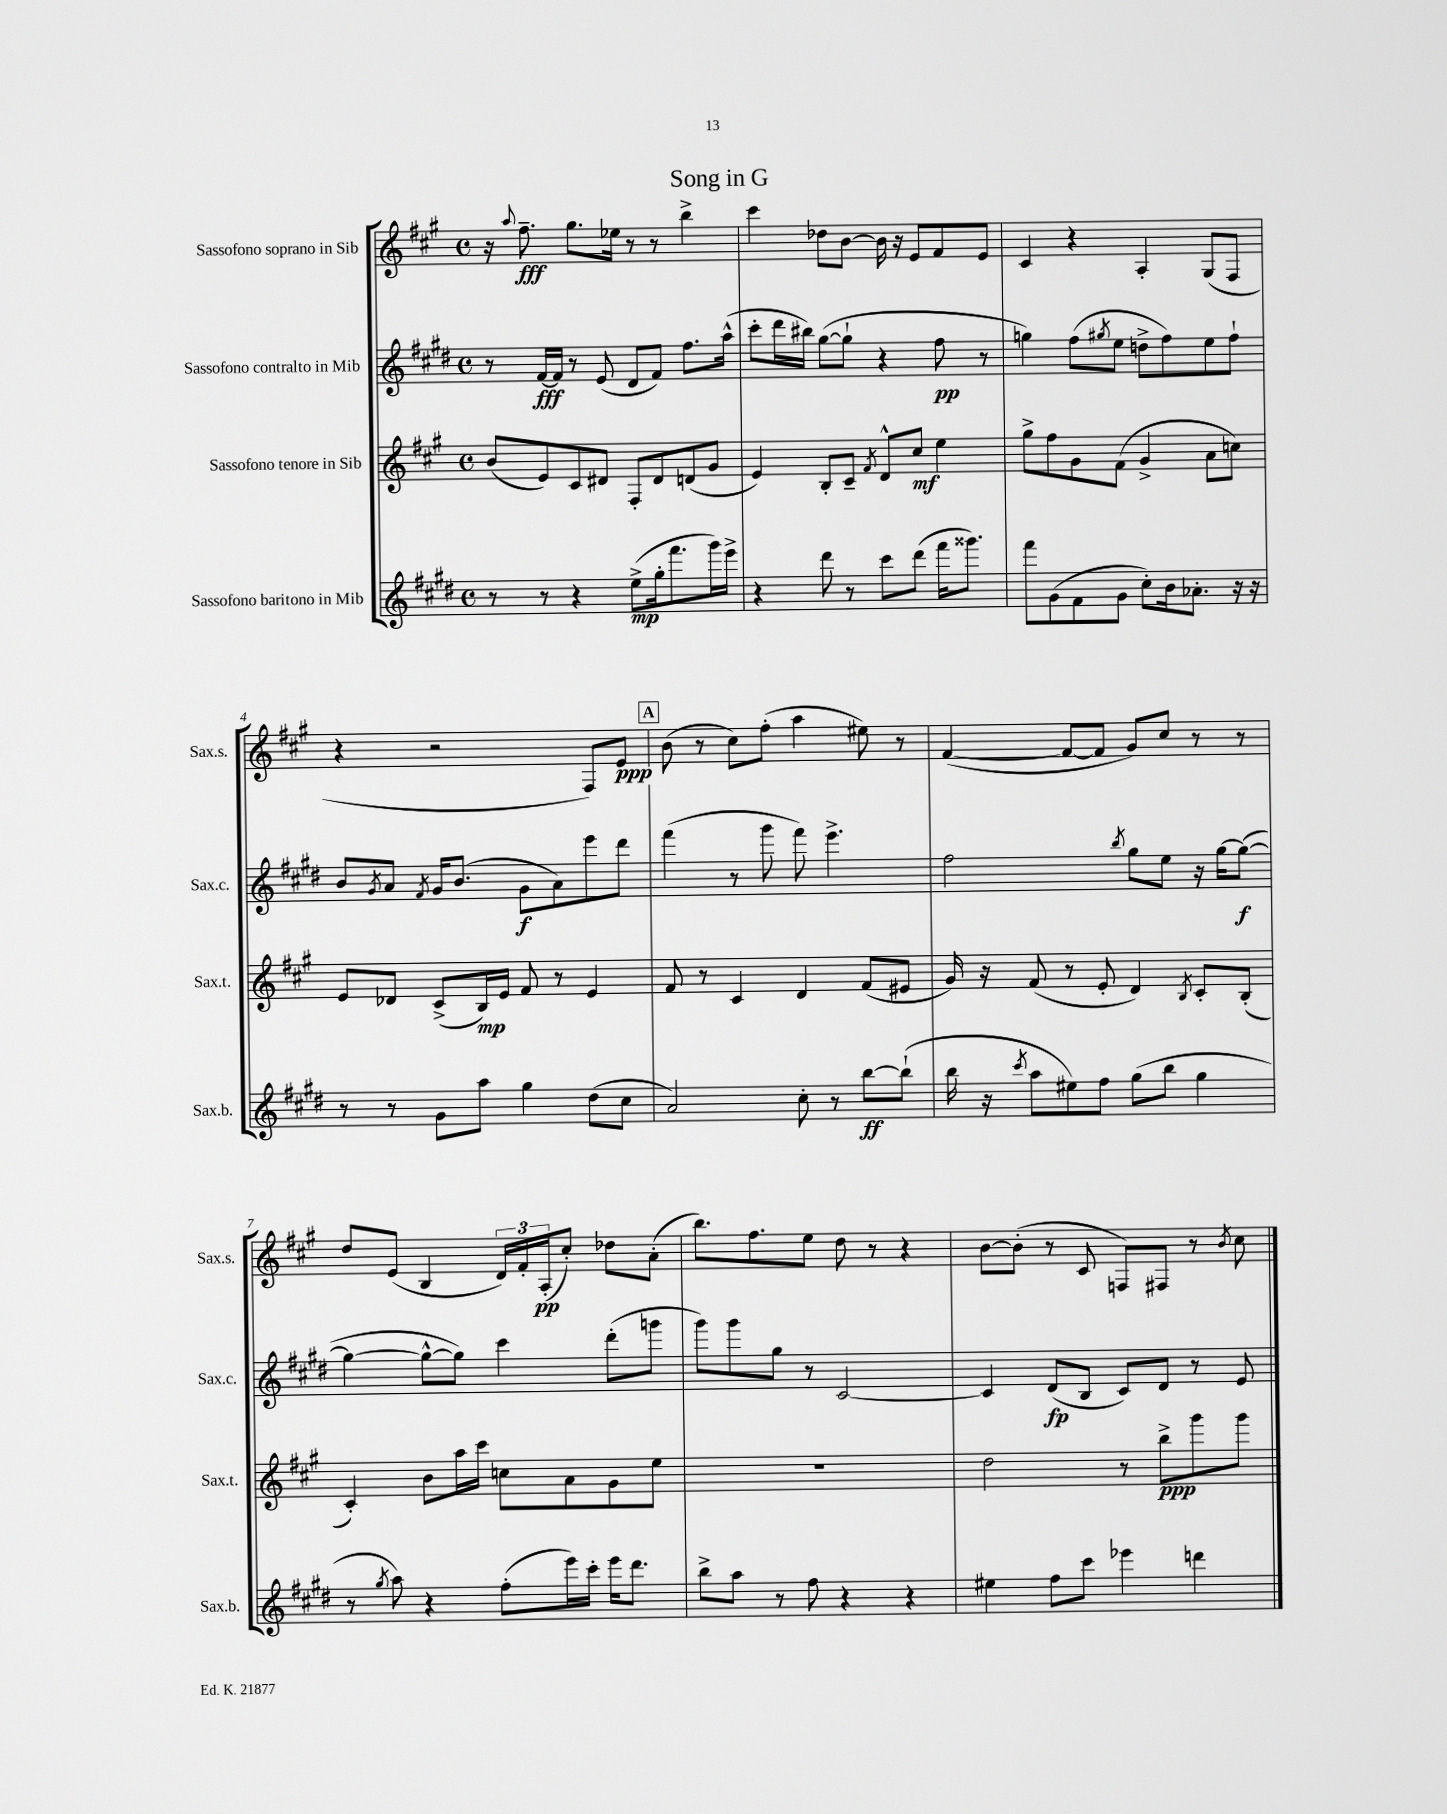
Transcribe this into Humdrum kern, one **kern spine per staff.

**kern	**dynam	**kern	**dynam	**kern	**dynam	**kern	**dynam
*part4	*part4	*part3	*part3	*part2	*part2	*part1	*part1
*staff4	*staff4	*staff3	*staff3	*staff2	*staff2	*staff1	*staff1
*I"Sassofono baritono in Mib	*	*I"Sassofono tenore in Sib	*	*I"Sassofono contralto in Mib	*	*I"Sassofono soprano in Sib	*
*I'Sax.b.	*	*I'Sax.t.	*	*I'Sax.c.	*	*I'Sax.s.	*
*clefG2	*	*clefG2	*	*clefG2	*	*clefG2	*
*k[f#c#g#d#]	*	*k[f#c#g#]	*	*k[f#c#g#d#]	*	*k[f#c#g#]	*
*M4/4	*	*M4/4	*	*M4/4	*	*M4/4	*
*met(c)	*	*met(c)	*	*met(c)	*	*met(c)	*
=1	=1	=1	=1	=1	=1	=1	=1
8r	.	(8b/L	.	8r	.	16r	.
.	.	.	.	.	.	8qqaa/	.
.	.	.	.	.	.	8.ff#~\	fff
8r	.	8e/)	.	[16f#/LL	fff	.	.
.	.	.	.	16f#/JJ]	.	.	.
4r	.	8c#/	.	8r	.	8.gg#\L	.
.	.	8d#X/J	.	(8e/	.	.	.
.	.	.	.	.	.	16ee-X\Jk	.
(8ee^\L	mp	8F#'/L	.	8d#/L	.	8r	.
16gg#'\k	.	8d#/	.	8f#/J)	.	8r	.
8.fff#\	.	.	.	.	.	.	.
.	.	(8dn/	.	8.ff#\L	.	4bb^\	.
16ggg#\L)	.	8g#/J	.	.	.	.	.
16eee^\JJ	.	.	.	(16aa^^\Jk	.	.	.
=2	=2	=2	=2	=2	=2	=2	=2
4r	.	4e/)	.	8ccc#'\L	.	4ccc#\	.
.	.	.	.	16ddd#\L	.	.	.
.	.	.	.	16bb#X\JJ)	.	.	.
8ddd#\	.	8B'/L	.	([8gg#\L	.	8dd-X\L	.
8r	.	8c#~/J	.	8gg#`\J]	.	[8b\J	.
.	.	8qf#/	.	.	.	.	.
8ccc#\L	.	8d^^/L	.	4r	.	16b\]	.
.	.	.	.	.	.	16r	.
(8ddd#\J	.	8cc#/J	mf	.	.	8e/L	.
16fff#\KL	.	4ee\	.	8ff#\	pp	8f#/	.
8.ggg##X\J)	.	.	.	.	.	.	.
.	.	.	.	8r	.	8e/J	.
=3	=3	=3	=3	=3	=3	=3	=3
8fff#\L	.	8gg#^\L	.	4ggn\)	.	4c#/	.
(8g#\	.	8ff#\	.	.	.	.	.
8f#\	.	8g#\	.	(8ff#\L	.	4r	.
.	.	.	.	8qgg#X/	.	.	.
8g#\J	.	(8f#\J	.	8ee\J	.	.	.
8cc#'\L)	.	4g#^/	.	8ddn^\L	.	4A'/	.
16b\k	.	.	.	8ff#\)	.	.	.
8.a-X'\J	.	.	.	.	.	.	.
.	.	8a\L	.	8ee\	.	(8G#/L	.
16r	.	8ccn\J)	.	8ff#`\J	.	8F#/J	.
16r	.	.	.	.	.	.	.
!!LO:LB:g=z
=4	=4	=4	=4	=4	=4	=4	=4
8r	.	8e/L	.	8b/L	.	4r	.
.	.	.	.	8qg#/	.	.	.
8r	.	8d-X/J	.	8a/J	.	.	.
.	.	.	.	8qf#/	.	.	.
8g#\L	.	(8c#^/L	.	16g#/KL	.	2r	.
.	.	.	.	(8.b/J	.	.	.
8aa\J	.	16B/L)	mp	.	.	.	.
.	.	16e/JJ	.	.	.	.	.
4gg#\	.	8f#/	.	8g#\L	f	.	.
.	.	8r	.	8a\)	.	.	.
(8dd#\L	.	4e/	.	8eee\	.	8F#/L)	.
8cc#\J	.	.	.	8ddd#\J	.	8e/J	ppp
!!LO:REH:place=s1:t=A
=5	=5	=5	=5	=5	=5	=5	=5
2a/)	.	8f#/	.	(4fff#\	.	(8b\	.
.	.	8r	.	.	.	8r	.
.	.	4c#/	.	8r	.	8cc#\L)	.
.	.	.	.	8ggg#\	.	(8ff#'\J	.
8cc#'\	.	4d/	.	8fff#\)	.	4aa\	.
8r	.	.	.	4.eee^\	.	.	.
[8bb\L	ff	(8f#/L	.	.	.	8ee#X\)	.
(8bb`\J]	.	8e#X/J	.	.	.	8r	.
=6	=6	=6	=6	=6	=6	=6	=6
16bb\	.	16g#/)	.	2ff#\	.	([4f#/	.
16r	.	16r	.	.	.	.	.
8qccc#/	.	.	.	.	.	.	.
8aa\L	.	(8f#/	.	.	.	.	.
8ee#X\)	.	8r	.	.	.	8f#/L_	.
8ff#\J	.	8e'/	.	.	.	8f#/J]	.
.	.	.	.	8qbb/	.	.	.
(8gg#\L	.	4d/)	.	8gg#\L	.	8g#/L)	.
8bb\J	.	.	.	8ee\J	.	8cc#/J	.
.	.	8qB/	.	.	.	.	.
4gg#\	.	8c#'/L	.	16r	.	8r	.
.	.	.	.	[16gg#\KL	.	.	.
.	.	(8B'/J	.	(8gg#\J_	f	8r	.
!!LO:LB:g=z
=7	=7	=7	=7	=7	=7	=7	=7
8r	.	4c#'/)	.	4gg#\_	.	8dd/L	.
8qgg#/	.	.	.	.	.	.	.
8aa\)	.	.	.	.	.	(8e/J	.
4r	.	8b\L	.	8gg#^^\L_	.	4B/	.
.	.	16aa\L	.	8gg#\J])	.	.	.
.	.	16ccc#\JJ	.	.	.	.	.
(8ff#'\L	.	8ccn\L	.	4ccc#\	.	24d/LL)	.
.	.	.	.	.	.	24f#'/	.
.	.	.	.	.	.	(24A'/J	pp
16eee\L)	.	8a\	.	.	.	8cc#'/J)	.
16ccc#'\JJ	.	.	.	.	.	.	.
16eee\KL	.	8g#\	.	(8ddd#'\L	.	8dd-X\L	.
8.ddd#\J	.	.	.	.	.	.	.
.	.	8ee\J	.	8gggn\J	.	(8a'\J	.
=8	=8	=8	=8	=8	=8	=8	=8
8bb^\L	.	1r	.	8ggg#\L)	.	8.bb\L)	.
8aa\J	.	.	.	8ggg#\	.	.	.
.	.	.	.	.	.	8.ff#\	.
8r	.	.	.	8gg#\J	.	.	.
8ff#\	.	.	.	8r	.	8ee\J	.
4r	.	.	.	[2c#/	.	8dd\	.
.	.	.	.	.	.	8r	.
4r	.	.	.	.	.	4r	.
=9	=9	=9	=9	=9	=9	=9	=9
4ee#X\	.	2dd\	.	4c#/]	.	[8b\L	.
.	.	.	.	.	.	(8b'\J]	.
8ff#\L	.	.	.	(8d#/L	fp	8r	.
8ccc#\J	.	.	.	8B/J	.	8c#/	.
4eee-X\	.	8r	.	8c#/L)	.	8Fn/L)	.
.	.	8bb^\L	ppp	8d#/J	.	8F#X/J	.
4dddn\	.	8ggg#\	.	8r	.	8r	.
.	.	.	.	.	.	8qb/	.
.	.	8ggg#\J	.	8e/	.	8cc#\	.
==	==	==	==	==	==	==	==
*-	*-	*-	*-	*-	*-	*-	*-
